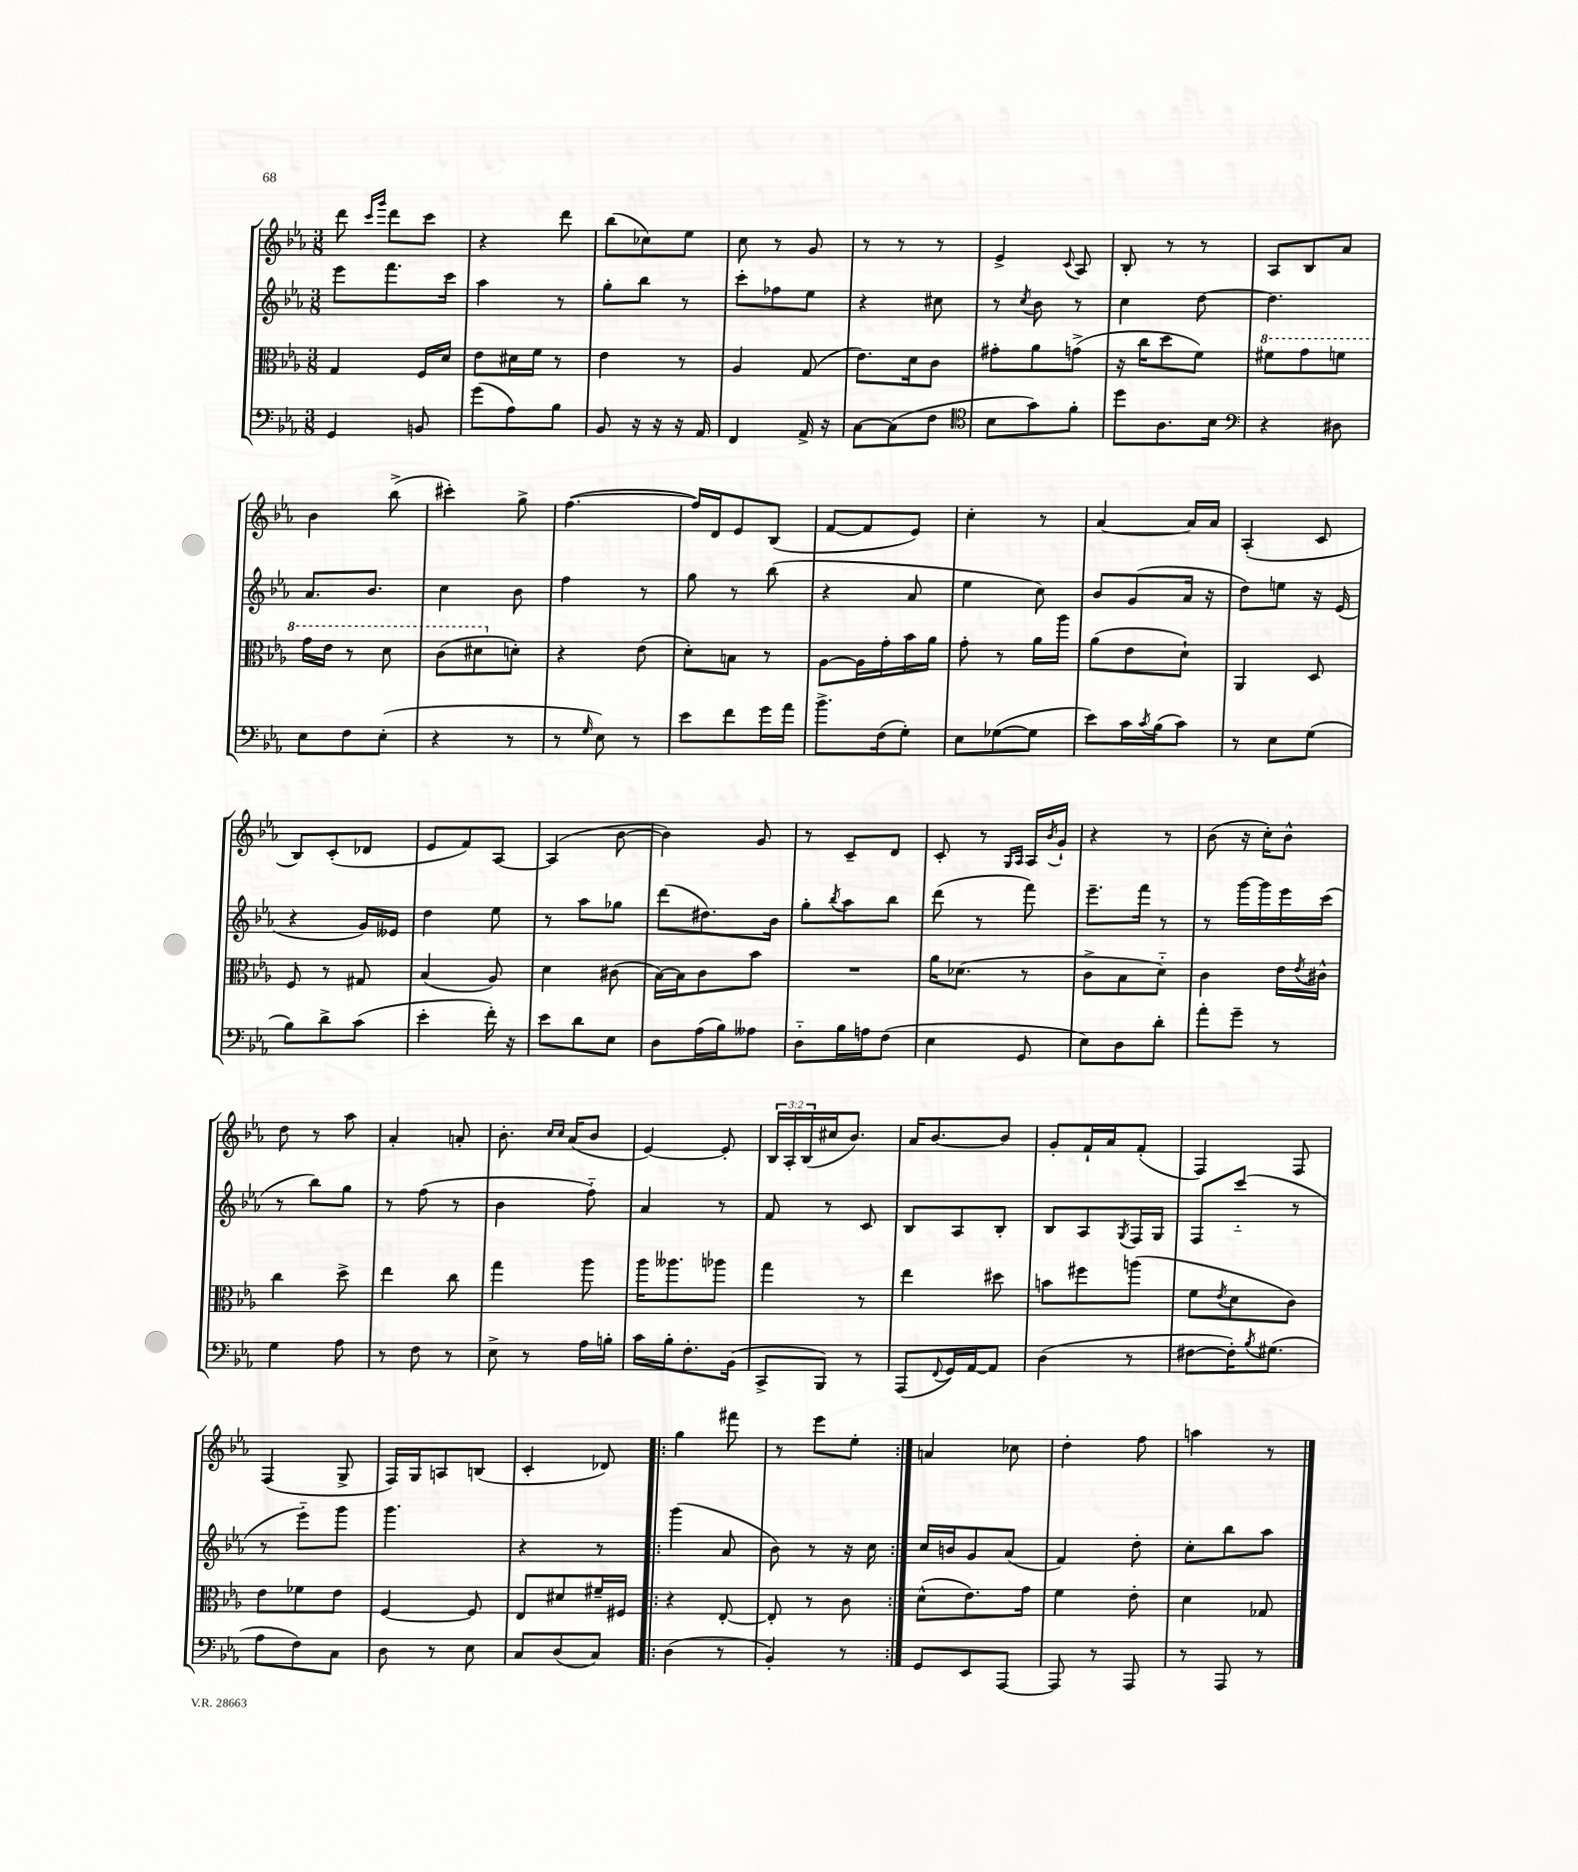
<<
\new StaffGroup <<
\new Staff = "s0" {
    \clef treble \key ees \major \numericTimeSignature \time 3/8 \override Staff.TupletNumber.text = #tuplet-number::calc-fraction-text
    d'''8 \grace { c'''16 g'''16 } d'''8 c'''8 |
    r4 d'''8 |
    bes''8( ces''8) ees''8 |
    c''8 r8 g'8 |
    r8 r8 r8 |
    ees'4-> \appoggiatura { c'8 } aes8 |
    bes8-. r8 r8 |
    aes8 bes8 aes'8 |
    bes'4 bes''8->( |
    cis'''4-.) g''8-> |
    f''4.~( |
    f''16) d'16 ees'8 bes8( |
    f'8~ f'8 ees'8) |
    c''4-. r8 |
    aes'4~ aes'16 aes'16 |
    aes4-.( c'8 |
    bes8) c'8-.( des'8 |
    ees'8 f'8) aes8~ |
    aes4( bes'8~ |
    bes'4) g'8 |
    r8 c'8-- d'8 |
    c'8-. r8 \grace { g16 aes16 } aes16 \acciaccatura { bes'8 } g'16-! |
    r4 r8 |
    bes'8( r16 c''16-.) bes'8-^ |
    d''8 r8 aes''8 |
    aes'4-. a'8-. |
    bes'8.-. \grace { c''16 c''16 } aes'16( bes'8 |
    ees'4~) ees'8-. |
    \tuplet 3/2 { bes16 aes16-. bes16( } cis''16 bes'8.) |
    aes'16 bes'8.~ bes'8 |
    g'8-. f'16-! aes'16 f'8-.( |
    f4) f8 |
    f4( g8-> |
    f16) g16 a8 b8( |
    c'4-. des'8) |
    \repeat volta 2 { g''4 fis'''8 |
    r8 ees'''8 ees''8-. | }
    a'4 ces''8 |
    d''4-. f''8 |
    a''4 r8 \bar "|." |
}
\new Staff = "s1" {
    \clef treble \key ees \major \numericTimeSignature \time 3/8
    ees'''8 f'''8. c'''16 |
    aes''4 r8 |
    g''8-. bes''8 r8 |
    c'''8-. fes''8 ees''8 |
    r4 cis''8 |
    r8 \acciaccatura { c''8 } bes'8 r8 |
    c''4 d''8~ |
    d''4. |
    aes'8. bes'8. |
    c''4 bes'8 |
    f''4 r8 |
    g''8 r8 bes''8( |
    r4 aes'8 |
    ees''4 c''8) |
    bes'8 g'8( aes'16 r16 |
    d''8) e''8 r16 ees'16( |
    r4 g'16) eeses'16 |
    d''4 ees''8 |
    r8 aes''8 ges''8 |
    d'''8( dis''8.) bes'16 |
    g''8-. \acciaccatura { bes''8 } aes''8 bes''8 |
    d'''8( r8 f'''8) |
    ees'''8.-- f'''16 r8 |
    r8 g'''16~ g'''16 ees'''16 c'''16( |
    r8 bes''8) g''8 |
    r8 f''8( r8 |
    bes'4 f''8-_) |
    aes'4 r8 |
    f'8 r8 c'8 |
    bes8 aes8 bes8-. |
    bes8 aes8 \acciaccatura { g8 } f16 g16 |
    f8 c'''8-_( r8 |
    r8 ees'''8-_) g'''8 |
    g'''4. |
    r4 r8 |
    \repeat volta 2 { g'''4( aes'8 |
    bes'8) r8 r16 c''16 | }
    c''16 b'16 g'8 aes'8( |
    f'4) d''8-. |
    c''8-. bes''8 aes''8 \bar "|." |
}
\new Staff = "s2" {
    \clef alto \key ees \major \numericTimeSignature \time 3/8
    g4 f16 d'16 |
    ees'8 dis'16 f'16 r8 |
    ees'4 r8 |
    aes4 g8( |
    ees'8.) d'16 c'8 |
    gis'8-. aes'8 g'8->( |
    r16 c''16 d''8 f'8) |
    \ottava #1 fis''8 g''8 f''8 |
    g''16 ees''16 r8 d''8 |
    c''8( dis''8 \ottava #0 d'!8-.) |
    r4 ees'8( |
    d'8-.) b8 r8 |
    aes8~ aes16 g'16-. bes'16 aes'16 |
    g'8-. r8 aes'16 aes''16 |
    aes'8( ees'8 d'8-!) |
    aes,4 d8 |
    f8 r8 gis8 |
    bes4( aes8) |
    d'4 cis'8( |
    bes16~) bes16 c'8 bes'8 |
    R4. |
    aes'16 des'8.( r8 |
    c'8-> bes8 d'8-_) |
    c'4 ees'16 \acciaccatura { ees'8 } cis'16-^ |
    c''4 d''8-> |
    ees''4 c''8 |
    g''4 aes''8 |
    aes''16 aeses''8. aes''8 |
    g''4 r8 |
    ees''4 dis''8 |
    b'8 fis''8 a''8( |
    f'8 \acciaccatura { ees'8 } d'8 c'8) |
    ees'8 fes'8 ees'8 |
    f4~ f8 |
    ees8 dis'8 fis'16-- fis16 |
    \repeat volta 2 { r4 ees8~-. |
    ees8-. r8 c'8 | }
    d'8-^( ees'8.) g'16 |
    f'4 ees'8-. |
    d'4 ges8 \bar "|." |
}
\new Staff = "s3" {
    \clef bass \key ees \major \numericTimeSignature \time 3/8
    g,4 b,8 |
    g'8( aes8) bes8 |
    bes,8 r16 r16 r16 aes,16 |
    f,4 aes,16-> r16 |
    c8~ c8( f8 |
    \clef tenor bes8 g'8) f'8-. |
    d''8 aes8. bes16 |
    \clef bass r4 dis8 |
    ees8 f8 ees8-.( |
    r4 r8 |
    r8 \grace { g16 } ees8) r8 |
    ees'8 f'8 g'16 aes'16 |
    bes'8.-> f16( g8-.) |
    ees8 ges8~( ges8 |
    ees'8) c'16 \acciaccatura { c'8 } bes16( c'8) |
    r8 ees8 g8( |
    bes8) d'8-> c'8( |
    ees'4-. f'16-.) r16 |
    ees'8 d'8 ees8 |
    d8 aes16( bes16) aeses8 |
    d8-_ bes16 a16 f8( |
    ees4 g,8 |
    ees8) d8 d'8-. |
    aes'8-. g'8-- r8 |
    g4 aes8 |
    r8 f8 r8 |
    ees8-> r8 aes16 b16-. |
    c'16 bes16-. f8.-. bes,16( |
    c,8-> bes,,8) r8 |
    aes,,8( \appoggiatura { f,8 } g,16) aes,16~ aes,8 |
    d4( r8 |
    fis8~ fis16-.) \acciaccatura { bes8 } gis8.( |
    aes8 f8) c8 |
    d8 r8 ees8 |
    c8 d8( c8) |
    \repeat volta 2 { d4( r8 |
    bes,4-.) r8 | }
    g,8 ees,8 aes,,8~ |
    aes,,8 r8 aes,,8 |
    r8 aes,,8 r8 \bar "|." |
}
>>
>>
\layout { \context { \Score \remove "Bar_number_engraver" } }
